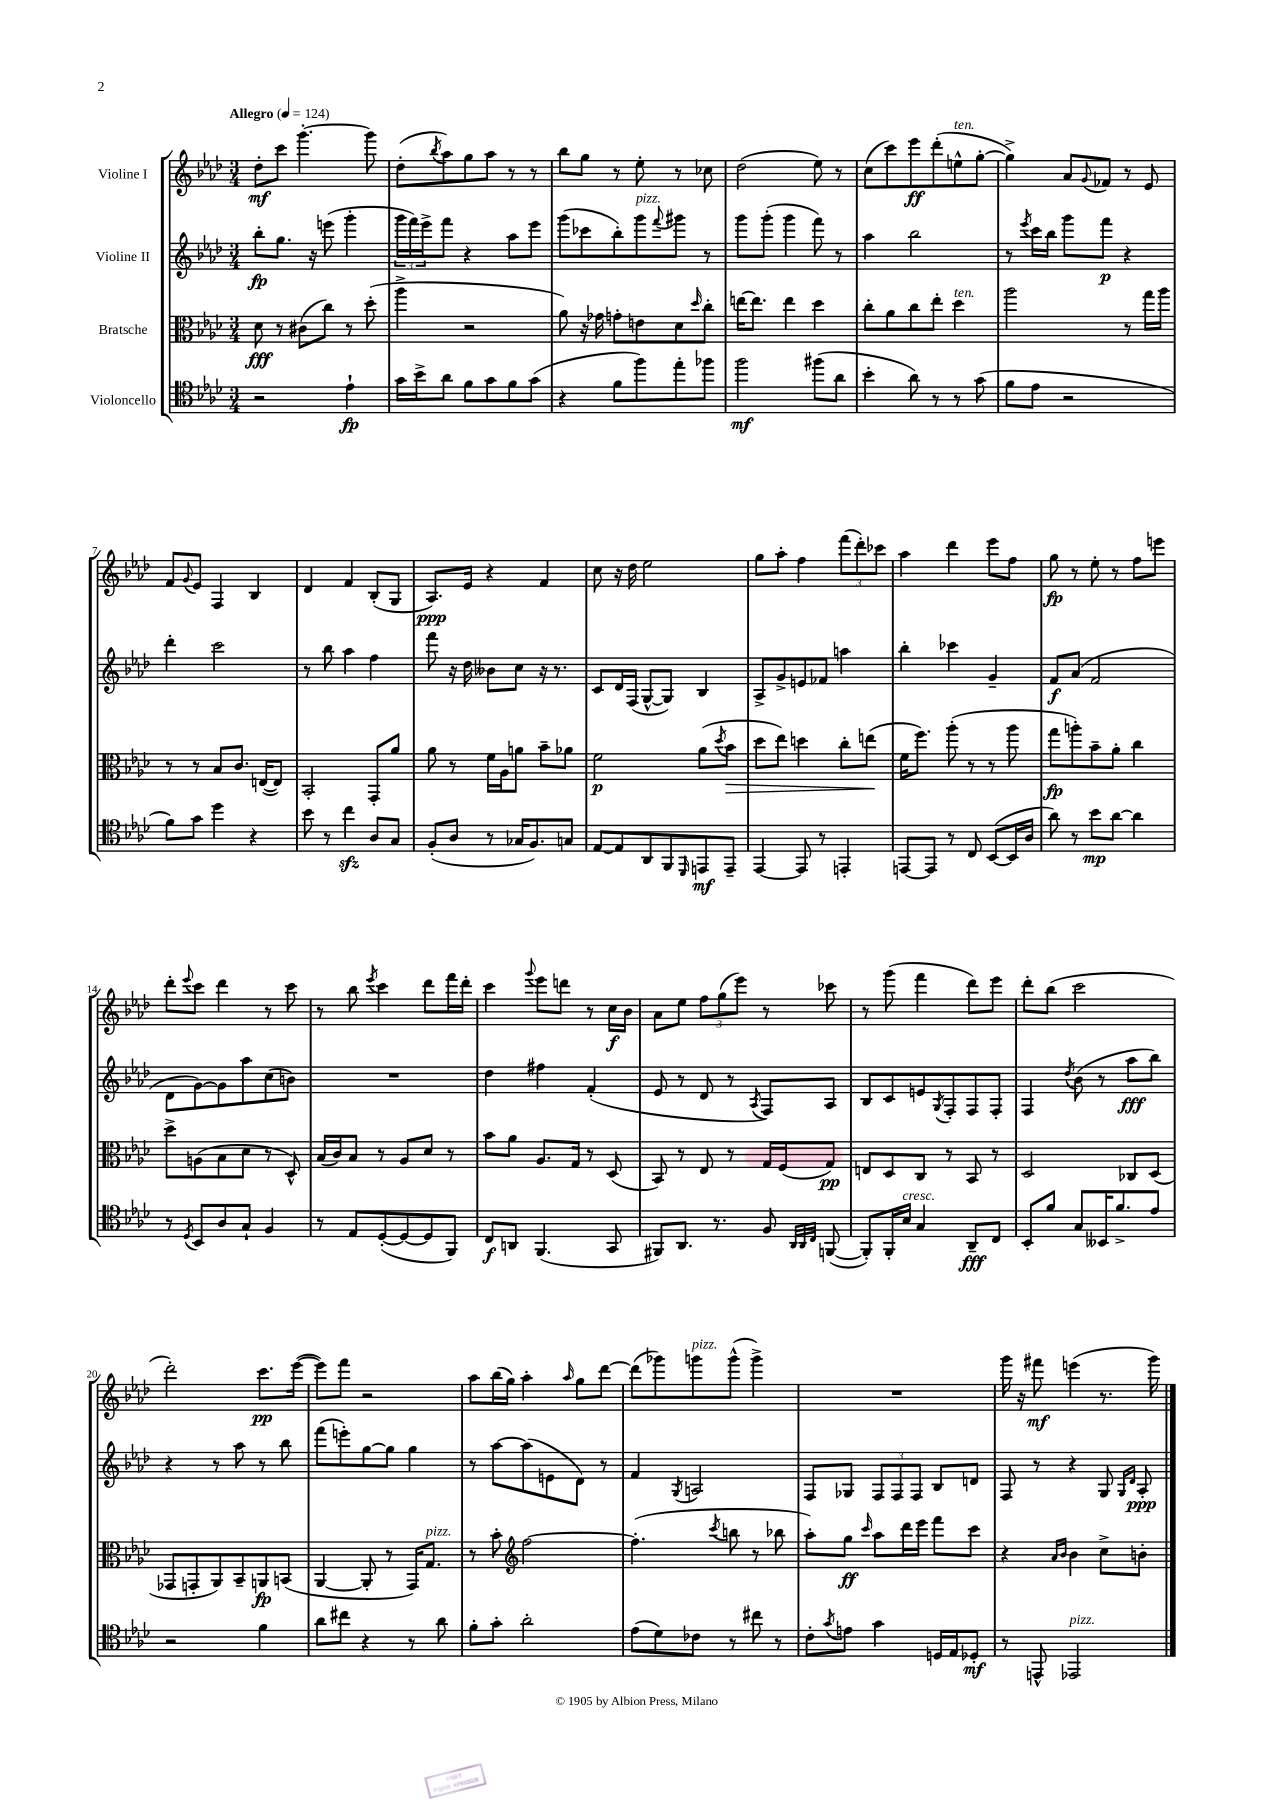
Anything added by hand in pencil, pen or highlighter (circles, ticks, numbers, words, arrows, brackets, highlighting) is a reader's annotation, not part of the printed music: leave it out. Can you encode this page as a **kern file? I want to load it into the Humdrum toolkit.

**kern	**dynam	**kern	**dynam	**kern	**dynam	**kern	**dynam
*part4	*part4	*part3	*part3	*part2	*part2	*part1	*part1
*staff4	*staff4	*staff3	*staff3	*staff2	*staff2	*staff1	*staff1
*I"Violoncello	*	*I"Bratsche	*	*I"Violine II	*	*I"Violine I	*
*clefC4	*	*clefC3	*	*clefG2	*	*clefG2	*
*k[b-e-a-d-]	*	*k[b-e-a-d-]	*	*k[b-e-a-d-]	*	*k[b-e-a-d-]	*
*M3/4	*	*M3/4	*	*M3/4	*	*M3/4	*
*MM124	*	*MM124	*	*MM124	*	*MM124	*
=1	=1	=1	=1	=1	=1	=1	=1
!	!	!	!	!	!	!LO:TX:a:B:t=Allegro	!
2r	.	8d-\	fff	8bb-'\L	fp	8dd-'\L	mf
.	.	8r	.	8.gg\J	.	8ccc\J	.
.	.	(8c#X\L	.	.	.	[4.ggg'\	.
.	.	.	.	16r	.	.	.
.	.	8cc\J)	.	(8eeen\	.	.	.
4e-`\	fp	8r	.	4ggg'\	.	.	.
.	.	(8dd-'\	.	.	.	8ggg\]	.
=2	=2	=2	=2	=2	=2	=2	=2
16g\LL	.	4aa-^\	.	24ggg\LL	.	(8dd-'\L	.
.	.	.	.	24fff\)	.	.	.
16b-^\J	.	.	.	.	.	.	.
.	.	.	.	24eee-^\J	.	.	.
.	.	.	.	.	.	8qbb-/	.
8a-\J	.	.	.	8fff\J	.	8aa-\)	.
8f\L	.	2r	.	4r	.	8gg\	.
8g\	.	.	.	.	.	8aa-\J	.
8f\	.	.	.	8aa-\L	.	8r	.
(8g\J	.	.	.	8eee-\J	.	8r	.
=3	=3	=3	=3	=3	=3	=3	=3
4r	.	8a-\)	.	(8ggg\L	.	8bb-\L	.
.	.	16r	.	8ccc-X\	.	8gg\J	.
.	.	16g-X\	.	.	.	.	.
8f\L	.	8gn'\L	.	8bb-'\)	.	8r	.
!	!	!	!	!LO:TX:a:i:t=pizz.	!	!	!
8ff\)	.	8en\	.	8ggg\	.	8ee-'\	.
.	.	.	.	8qqfff/	.	.	.
8ee-'\	.	8d-\	.	8ggg#X\J	.	8r	.
.	.	16qqdd-/	.	.	.	.	.
8ff-X\J	.	8cc'\J	.	8r	.	8cc-X\	.
=4	=4	=4	=4	=4	=4	=4	=4
2ff\	mf	[16een\KL	.	8ggg\L	.	(2dd-\	.
.	.	8.ee\J]	.	.	.	.	.
.	.	.	.	(8ggg'\J	.	.	.
.	.	4ee\	.	4ggg\	.	.	.
(8ff#X\L	.	4dd-\	.	8fff\)	.	8ee-\)	.
8a-\J	.	.	.	8r	.	8r	.
=5	=5	=5	=5	=5	=5	=5	=5
4b-'\	.	8cc'\L	.	4aa-\	.	(8cc\L	.
.	.	8a-\	.	.	.	8ccc\)	.
8a-\)	.	8cc\	.	2bb-\	.	8eee-\	ff
8r	.	8ee-'\J	.	.	.	(8ddd-'\	.
!	!	!	!	!	!	!LO:TX:a:i:t=ten.	!
!	!	!LO:TX:a:i:t=ten.	!	!	!	!	!
8r	.	4dd-\	.	.	.	8een^^\	.
(8g\	.	.	.	.	.	[8gg'\J	.
=6	=6	=6	=6	=6	=6	=6	=6
8f\L	.	2aa-\	.	8r	.	4gg^\])	.
.	.	.	.	8qeee-/	.	.	.
8e-\J	.	.	.	16ccc\LL	.	.	.
.	.	.	.	16bb-\JJ	.	.	.
2r	.	.	.	8ggg\L	.	8a-/L	.
.	.	.	.	.	.	8qqg/	.
.	.	.	.	8fff\J	p	8f-X/J	.
.	.	8r	.	4r	.	8r	.
.	.	16gg\LL	.	.	.	8e-/	.
.	.	16aa-\JJ	.	.	.	.	.
!!LO:LB:g=z
=7	=7	=7	=7	=7	=7	=7	=7
8f\L)	.	8r	.	4ddd-'\	.	8f/L	.
.	.	.	.	.	.	8qqg/	.
8g\J	.	8r	.	.	.	8e-/J	.
4dd-\	.	8B-/L	.	2ccc\	.	4F/	.
.	.	8.c/J	.	.	.	.	.
4r	.	.	.	.	.	4B-/	.
.	.	([16En/KL	.	.	.	.	.
.	.	8E/J])	.	.	.	.	.
=8	=8	=8	=8	=8	=8	=8	=8
8b-\	.	2BB-'/	.	8r	.	4d-/	.
8r	.	.	.	8bb-\	.	.	.
4cczz\	.	.	.	4aa-\	.	4f/	.
8A-/L	.	8GG'/L	.	4ff\	.	(8B-'/L	.
8G/J	.	8a-/J	.	.	.	8G/J	.
=9	=9	=9	=9	=9	=9	=9	=9
(8F'/L	.	8a-\	.	8fff\	.	8.A-/L)	ppp
8A-/J	.	8r	.	16r	.	.	.
.	.	.	.	16dd-\	.	16e-/Jk	.
8r	.	16f\LL	.	8b--X\L	.	4r	.
.	.	16A-\J	.	.	.	.	.
16G-X/KL	.	8an\J	.	8cc\J	.	.	.
8.F/)	.	.	.	.	.	.	.
.	.	8b-~\L	.	16r	.	4f/	.
.	.	.	.	8.r	.	.	.
8Gn/J	.	8a-X\J	.	.	.	.	.
=10	=10	=10	=10	=10	=10	=10	=10
[8E-/L	.	2f\	p	8c/L	.	8cc\	.
8E-/]	.	.	.	16d-/L	.	16r	.
.	.	.	.	(16F/JJ	.	16dd-\	.
8AA-/	.	.	.	[8G^^/L	.	2ee-\	.
8FF/	.	.	.	8G/J])	.	.	.
16qqDD-/	.	.	.	.	.	.	.
8EEn/	mf	(8a-\L	.	4B-/	.	.	.
.	.	8qdd-/	.	.	.	.	.
!	!	!	!LO:HP:b	!	!	!	!
8EE~/J	.	8b-\J	>	.	.	.	.
=11	=11	=11	=11	=11	=11	=11	=11
[4EE-/	.	8dd-\L	.	8A-^/L	.	8gg\L	.
.	.	8ee-\J)	.	8g^/	.	8aa-'\J	.
8EE-/]	.	4ddn\	.	8en/	.	4ff\	.
8r	.	.	.	8f-X/J	.	.	.
4EEn'/	.	8cc'\L	.	4aan\	.	(12fff\L	.
.	.	.	.	.	.	12ddd-'\)	.
.	.	(8een\J	.	.	.	.	.
.	.	.	.	.	.	12ccc-X\J	.
.	.	.	]	.	.	.	.
=12	=12	=12	=12	=12	=12	=12	=12
[8EEn/L	.	16f\KL	.	4bb-'\	.	4aa-\	.
.	.	8.ff\J)	.	.	.	.	.
8EE/J]	.	.	.	.	.	.	.
8r	.	(8aa-'\	.	4ccc-X\	.	4ddd-\	.
8C/	.	8r	.	.	.	.	.
([8BB-/L	.	8r	.	4g~/	.	8eee-\L	.
16BB-/L]	.	8aa-\	.	.	.	8ff\J	.
16A-/JJ	.	.	.	.	.	.	.
=13	=13	=13	=13	=13	=13	=13	=13
8a-\)	.	8gg\L	fp	8f/L	f	8gg\	fp
8r	.	8aan'\)	.	(8a-/J	.	8r	.
8b-\L	mp	8b-~\	.	2f/	.	8ee-'\	.
[8a-\J	.	8a-'\J	.	.	.	8r	.
4a-\]	.	4cc\	.	.	.	8ff\L	.
.	.	.	.	.	.	8eeen\J	.
!!LO:LB:g=z
=14	=14	=14	=14	=14	=14	=14	=14
8r	.	8dd-^\L	.	8d-\L	.	8ddd-'\L	.
8qD-/	.	.	.	.	.	8qqeee-/	.
8BB-/L	.	(8An\	.	[8g\)	.	8ccc\J	.
8A-/	.	8B-\	.	8g\]	.	4ddd-\	.
8G`/J	.	8d-\J	.	8aa-\	.	.	.
4F/	.	8r	.	(8cc\	.	8r	.
.	.	8D-^^/)	.	8bn\J)	.	8ccc\	.
=15	=15	=15	=15	=15	=15	=15	=15
8r	.	(16B-/LL	.	2.r	.	8r	.
.	.	16c/J)	.	.	.	.	.
8E-/L	.	8B-/J	.	.	.	8bb-\	.
.	.	.	.	.	.	8qeee-/	.
([8D-'/	.	8r	.	.	.	4ccc\	.
8D-/_	.	8A-/L	.	.	.	.	.
8D-/]	.	8d-/J	.	.	.	8ddd-\L	.
8FF/J)	.	8r	.	.	.	16fff\L	.
.	.	.	.	.	.	16ddd-'\JJ	.
=16	=16	=16	=16	=16	=16	=16	=16
8C/L	f	8b-\L	.	4dd-\	.	4ccc\	.
8AAn/J	.	8a-\J	.	.	.	.	.
.	.	.	.	.	.	8qqggg/	.
(4.FF/	.	8.A-/L	.	4ff#X\	.	8eee-\L	.
.	.	.	.	.	.	8dddn\J	.
.	.	16G/Jk	.	.	.	.	.
.	.	8r	.	(4f'/	.	8r	.
8GG/	.	(8D-/	.	.	.	16cc\LL	f
.	.	.	.	.	.	16b-\JJ	.
=17	=17	=17	=17	=17	=17	=17	=17
8FF#X/L)	.	8BB-/)	.	8e-/	.	8a-\L	.
8.AA-/J	.	8r	.	8r	.	8ee-\J	.
.	.	8E-/	.	8d-/	.	12ff\L	.
8.r	.	.	.	.	.	.	.
.	.	.	.	.	.	(12gg\	.
.	.	8r	.	8r	.	.	.
.	.	.	.	.	.	12eee-\J)	.
.	.	.	.	8qA-/	.	.	.
8F/	.	16G/LL	.	8F/L)	.	8r	.
.	.	(16F/J	.	.	.	.	.
32qqAA-/LLL	.	.	.	.	.	.	.
32qqAA-/	.	.	.	.	.	.	.
32qqC/JJJ	.	.	.	.	.	.	.
([8FFn/	.	8G/J)	pp	8A-/J	.	8ccc-X\	.
=18	=18	=18	=18	=18	=18	=18	=18
8FF'/L])	.	8En/L	.	8B-/L	.	8r	.
16FF'/L	.	8D-/	.	8c/	.	(8ggg\	.
!LO:TX:a:i:t=cresc.	!	!	!	!	!	!	!
16B-/JJ	.	.	.	.	.	.	.
4G/	.	8C/J	.	8en/	.	4fff\	.
.	.	.	.	8qG/	.	.	.
.	.	8r	.	8F'/	.	.	.
8AA-~/L	fff	8BB-/	.	8F/	.	8ddd-\L)	.
8C/J	.	8r	.	8F'/J	.	8eee-\J	.
=19	=19	=19	=19	=19	=19	=19	=19
8BB-'/L	.	2D-/	.	4F/	.	8ddd-'\L	.
8f/J	.	.	.	.	.	(8bb-\J	.
.	.	.	.	8qdd-/	.	.	.
8G/L	.	.	.	(8b-\	.	2ccc\	.
16BB--X/K	.	.	.	8r	.	.	.
8.f^/	.	.	.	.	.	.	.
.	.	8C-X/L	.	8aa-\L	fff	.	.
8e-/J	.	(8D-/J	.	8bb-\J)	.	.	.
!!LO:LB:g=z
=20	=20	=20	=20	=20	=20	=20	=20
2r	.	8GG-X/L	.	4r	.	2ddd-'\)	.
.	.	8GGn'/	.	.	.	.	.
.	.	8AA-/)	.	8r	.	.	.
.	.	8BB-~/	.	8aa-\	.	.	.
4f\	.	8AAn/	fp	8r	.	8.ccc\L	pp
.	.	(8BBn/J	.	8bb-\	.	.	.
.	.	.	.	.	.	([16eee-\Jk	.
=21	=21	=21	=21	=21	=21	=21	=21
8a-\L	.	[4AA-/	.	(8fff\L	.	8eee-\L])	.
8cc#X\J	.	.	.	8eeen'\)	.	8fff\J	.
4r	.	8AA-'/]	.	[8gg\	.	2r	.
.	.	8r	.	8gg\J]	.	.	.
8r	.	16GG/KL)	.	4gg\	.	.	.
!	!	!LO:TX:a:i:t=pizz.	!	!	!	!	!
.	.	8.G/J	.	.	.	.	.
8a-\	.	.	.	.	.	.	.
=22	=22	=22	=22	=22	=22	=22	=22
8f'\L	.	8r	.	8r	.	8aa-\L	.
8g'\J	.	8b-'\	.	[8aa-\L	.	(16bb-\L	.
.	.	.	.	.	.	16gg\JJ)	.
*	*	*clefG2	*	*	*	*	*
2a-'\	.	[2ff\	.	(8aa-\]	.	4aa-'\	.
.	.	.	.	8en\	.	.	.
.	.	.	.	.	.	16qqaa-/	.
.	.	.	.	8d-\J)	.	8gg\L	.
.	.	.	.	8r	.	[8ddd-\J	.
=23	=23	=23	=23	=23	=23	=23	=23
(8e-\L	.	(4.ff'\]	.	4f/	.	(8ddd-\L]	.
8d-\)	.	.	.	.	.	8ggg-X\)	.
.	.	.	.	8qG/	.	.	.
!	!	!	!	!	!	!LO:TX:a:i:t=pizz.	!
8c-X\J	.	.	.	2An/	.	8gggn\	.
.	.	8qccc/	.	.	.	.	.
8r	.	8bbn\	.	.	.	(8ggg^^\J	.
8cc#X\	.	8r	.	.	.	4ggg^\)	.
8r	.	8bb-X\	.	.	.	.	.
=24	=24	=24	=24	=24	=24	=24	=24
8c'\L	.	8aa-'\L)	.	8F/L	.	2.r	.
8qg/	.	.	.	.	.	.	.
8en\J	.	8gg\J	ff	8G-X/J	.	.	.
.	.	16qqccc/	.	.	.	.	.
4g\	.	8aa-\L	.	12F/L	.	.	.
.	.	.	.	12F/	.	.	.
.	.	16ddd-\L	.	.	.	.	.
.	.	.	.	12F/J	.	.	.
.	.	16eee-\JJ	.	.	.	.	.
16Dn/LL	.	8fff\L	.	8B-/L	.	.	.
16E-/J	.	.	.	.	.	.	.
8D-X'/J	mf	8ccc\J	.	8dn/J	.	.	.
=25	=25	=25	=25	=25	=25	=25	=25
8r	.	4r	.	8F/	.	16ggg\	.
.	.	.	.	.	.	16r	.
8EEn^^/	.	.	.	8r	.	8fff#X\	mf
.	.	16qqa-/LL	.	.	.	.	.
.	.	16qqb-/JJ	.	.	.	.	.
!LO:TX:a:i:t=pizz.	!	!	!	!	!	!	!
2EE-X/	.	4b-\	.	4r	.	(4eeen\	.
.	.	8cc^\L	.	8G/	.	8.r	.
.	.	.	.	16qqG/LL	.	.	.
.	.	.	.	16qqd-/JJ	.	.	.
.	.	8bn'\J	.	8A-'/	ppp	.	.
.	.	.	.	.	.	16ggg\)	.
==	==	==	==	==	==	==	==
*-	*-	*-	*-	*-	*-	*-	*-
